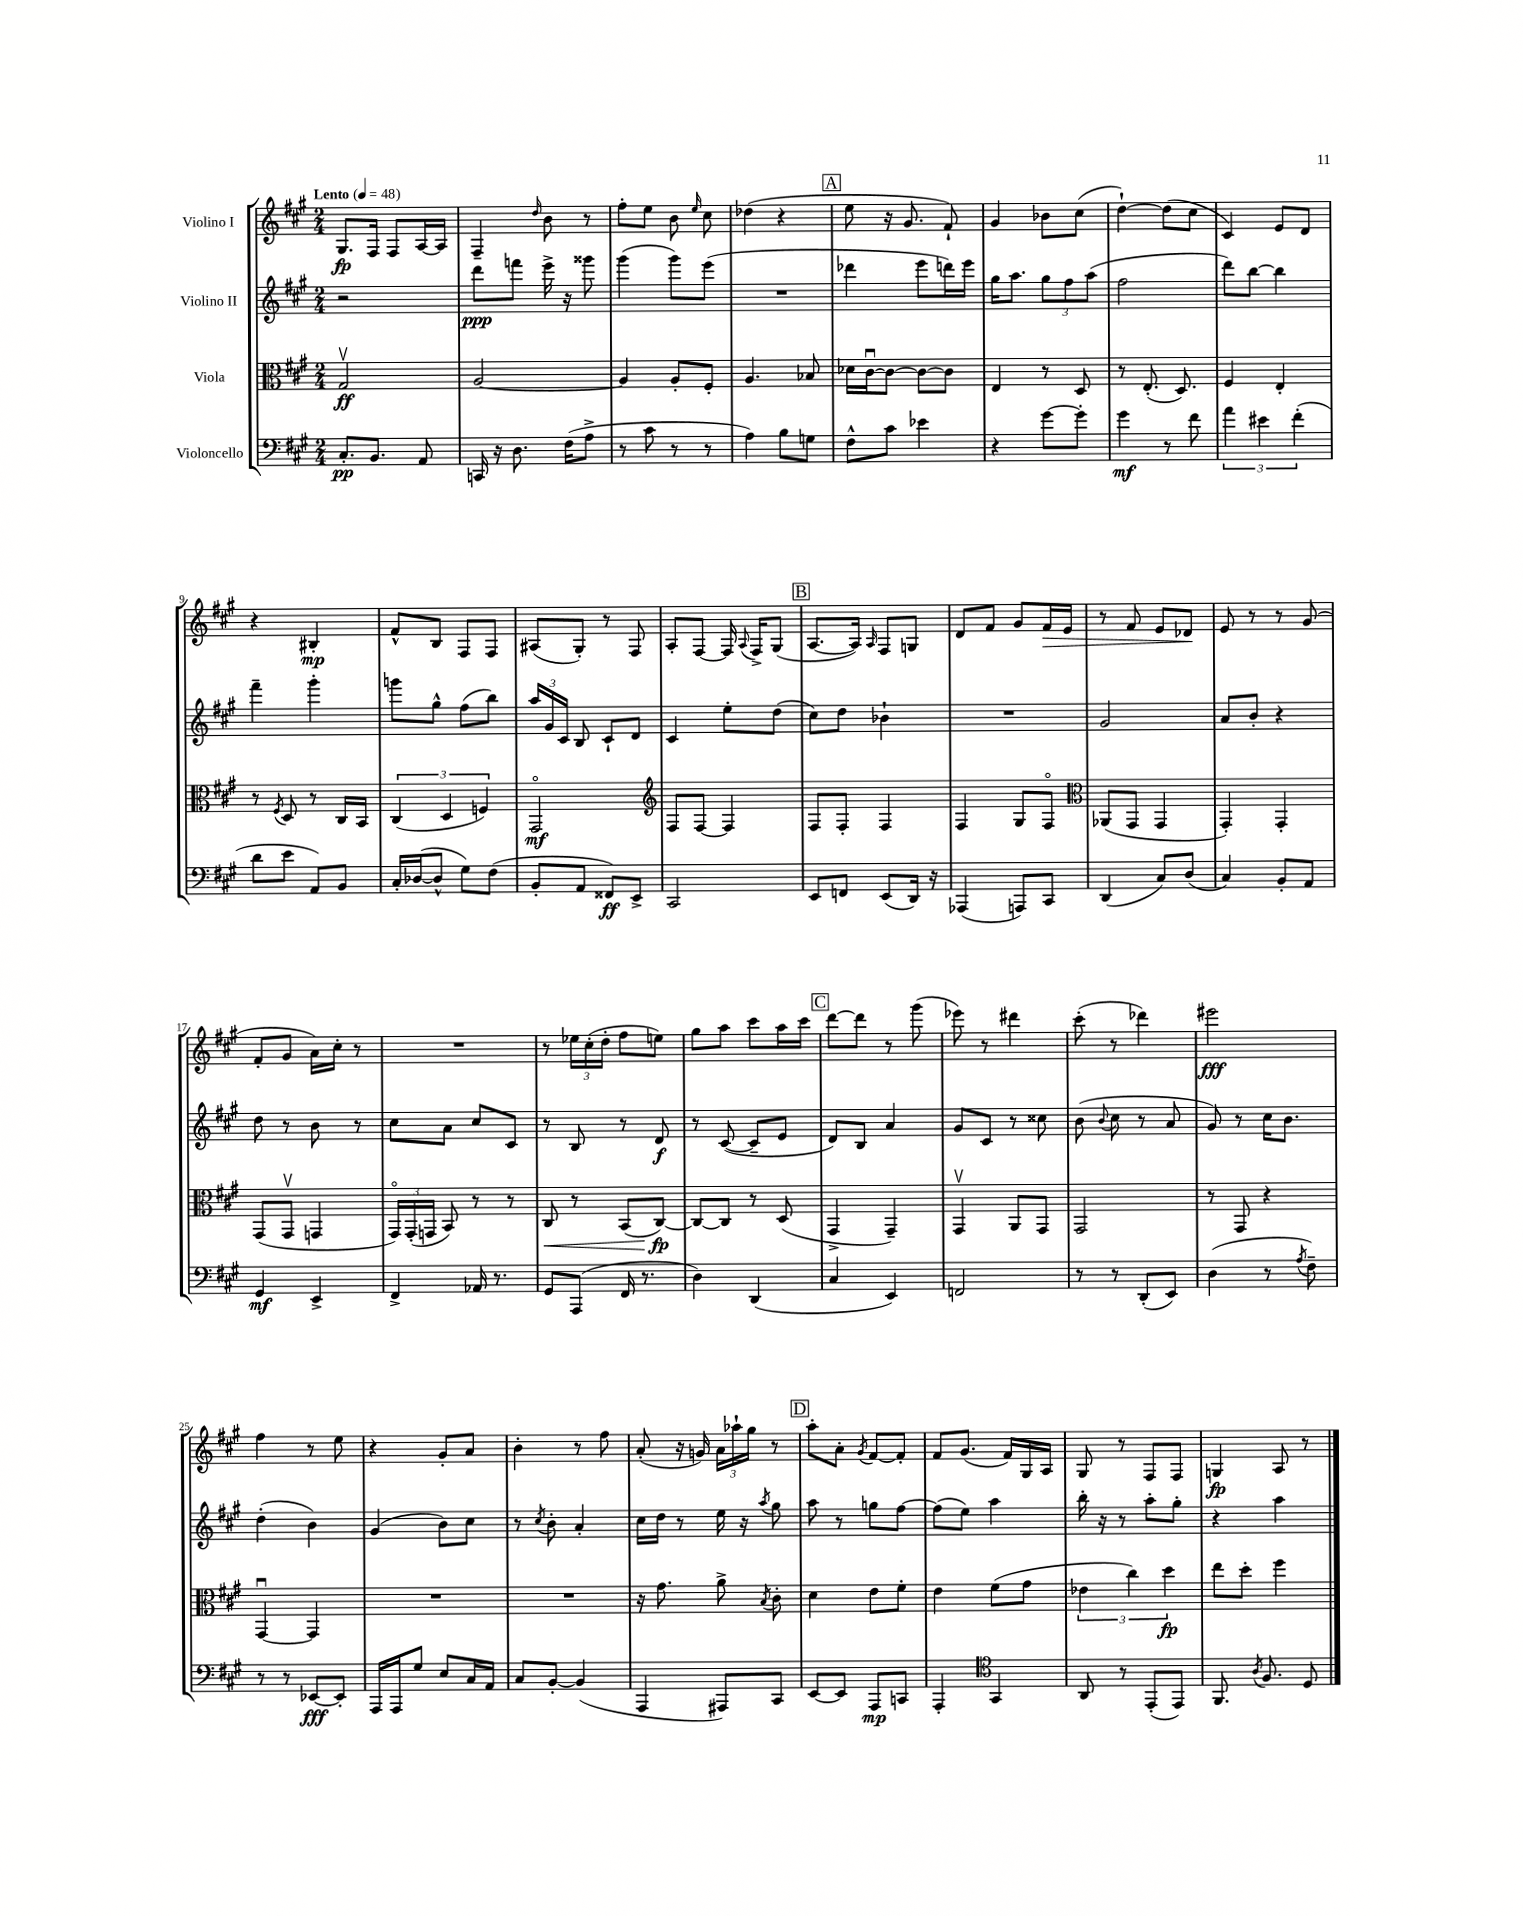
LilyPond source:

<<
\new StaffGroup <<
\new Staff = "s0" \with { instrumentName = "Violino I" } {
    \clef treble \key a \major \numericTimeSignature \time 2/4 \tempo "Lento" 4 = 48
    \autoBeamOff gis8.[\fp fis16] fis8[ a16~ a16] |
    fis4-- \grace { d''16 } b'8 r8 |
    fis''8[-. e''8] b'8 \grace { e''16 } cis''8 |
    des''4( r4 |
    \mark \markup { \box "A" } e''8 r16 gis'8. fis'8-!) |
    gis'4 bes'8[ cis''8]( |
    d''4~-!) d''8[( cis''8] |
    cis'4) e'8[ d'8] |
    r4 bis4-.\mp |
    fis'8[-^ b8] fis8[ fis8] |
    ais8[( gis8]-.) r8 fis8 |
    a8[-. fis8]~ fis16 \appoggiatura { a8 } fis16[-> gis8]( |
    \mark \markup { \box "B" } a8.[~ a16]) \grace { a16 } fis8[ g8] |
    d'8[ fis'8] gis'8[ fis'16\> e'16] |
    r8 fis'8 e'8[ des'8]\! |
    e'8 r8 r8 gis'8( |
    fis'8[-. gis'8] a'16[) cis''16]-. r8 |
    R2 |
    r8 \tuplet 3/2 { ees''16[ cis''16-.( d''16]-. } fis''8[ e''8]) |
    gis''8[ a''8] cis'''8[ a''16 cis'''16] |
    \mark \markup { \box "C" } d'''8[~ d'''8] r8 gis'''8( |
    ees'''8) r8 dis'''4 |
    cis'''8-.( r8 des'''4) |
    eis'''2\fff |
    fis''4 r8 e''8 |
    r4 gis'8[-. a'8] |
    b'4-. r8 fis''8 |
    a'8-.( r16 g'16) \tuplet 3/2 { a'16[ aes''16-! gis''16] } r8 |
    \mark \markup { \box "D" } a''8[-. a'8]-. \acciaccatura { gis'8 } fis'8[~ fis'8]-. |
    fis'8[ gis'8.]( fis'16[) gis16 a16] |
    gis8 r8 fis8[ fis8] |
    g4\fp a8 r8 \bar "|." |
}
\new Staff = "s1" \with { instrumentName = "Violino II" } {
    \clef treble \key a \major \numericTimeSignature \time 2/4
    \autoBeamOff r2 |
    d'''8[\ppp f'''8] e'''16-> r16 gisis'''8 |
    gis'''4( gis'''8[) e'''8]( |
    R2 |
    \mark \markup { \box "A" } des'''4 e'''8[ d'''16) e'''16] |
    gis''16[ a''8.] \tuplet 3/2 { gis''8[ fis''8 a''8]( } |
    fis''2 |
    d'''8[) b''8]~ b''4 |
    fis'''4-- gis'''4-. |
    g'''8[ gis''8]-^ fis''8[( b''8]) |
    \tuplet 3/2 { a''16[ gis'16 cis'16] } b8 cis'8[-! d'8] |
    cis'4 e''8[-. d''8]( |
    \mark \markup { \box "B" } cis''8[) d''8] bes'4-! |
    R2 |
    gis'2 |
    a'8[ b'8]-. r4 |
    d''8 r8 b'8 r8 |
    cis''8[ a'8] cis''8[ cis'8] |
    r8 b8 r8 d'8\f |
    r8 cis'8~( cis'8[-- e'8] |
    \mark \markup { \box "C" } d'8[) b8] a'4 |
    gis'8[ cis'8] r8 cisis''8 |
    b'8( \appoggiatura { b'8 } cis''8 r8 a'8 |
    gis'8) r8 cis''16[ b'8.] |
    d''4-.( b'4) |
    gis'4( b'8[) cis''8] |
    r8 \acciaccatura { cis''8 } b'8-. a'4-. |
    cis''16[ d''16] r8 e''16 r16 \acciaccatura { a''8 } gis''8 |
    \mark \markup { \box "D" } a''8 r8 g''8[ fis''8]~ |
    fis''8[( e''8]) a''4 |
    b''16-. r16 r8 a''8[-. gis''8]-. |
    r4 a''4 \bar "|." |
}
\new Staff = "s2" \with { instrumentName = "Viola" } {
    \clef alto \key a \major \numericTimeSignature \time 2/4
    \autoBeamOff gis2\upbow\ff |
    a2~ |
    a4 a8[-. fis8]-. |
    a4. bes8 |
    \mark \markup { \box "A" } des'16[ cis'16~\downbow cis'8]~ cis'8[~ cis'8] |
    e4 r8 d8 |
    r8 e8.-.( d8.) |
    fis4 e4-. |
    r8 \acciaccatura { fis8 } d8 r8 cis16[ b,16] |
    \tuplet 3/2 { cis4( d4 f4) } |
    gis,2\flageolet\mf |
    \clef treble fis8[ fis8]~ fis4 |
    \mark \markup { \box "B" } fis8[ fis8]-. fis4 |
    fis4 gis8[ fis8]\flageolet |
    \clef alto aes,8[( gis,8] gis,4 |
    gis,4-.) gis,4-. |
    gis,8[( gis,8]\upbow g,4 |
    \tuplet 3/2 { gis,16[\flageolet) gis,16-.( g,16] } b,8) r8 r8 |
    cis8\< r8 b,8[( cis8]~\fp\!) |
    cis8[~ cis8] r8 d8( |
    \mark \markup { \box "C" } gis,4-> gis,4--) |
    gis,4\upbow a,8[ gis,8] |
    gis,2 |
    r8 gis,8 r4 |
    gis,4~\downbow gis,4 |
    R2 |
    R2 |
    r16 gis'8. a'8-> \acciaccatura { b8 } cis'8-. |
    \mark \markup { \box "D" } d'4 e'8[ fis'8]-. |
    e'4 fis'8[( gis'8] |
    \tuplet 3/2 { ees'4 cis''4) d''4\fp } |
    e''8[ d''8]-. fis''4 \bar "|." |
}
\new Staff = "s3" \with { instrumentName = "Violoncello" } {
    \clef bass \key a \major \numericTimeSignature \time 2/4
    \autoBeamOff cis8.[-.\pp b,8.] a,8 |
    c,16 r16 d8. fis16[( a8]-> |
    r8 cis'8 r8 r8 |
    a4) b8[ g8] |
    \mark \markup { \box "A" } fis8[-^ cis'8] ees'4 |
    r4 gis'8[~ gis'8]-. |
    gis'4\mf r8 fis'8 |
    \tuplet 3/2 { a'4 eis'4 fis'4-.( } |
    d'8[ e'8] a,8[) b,8] |
    cis16[-. des16~( des8]-^ gis8[) fis8]( |
    b,8[-. a,8] fisis,8[\ff) e,8]-> |
    cis,2 |
    \mark \markup { \box "B" } e,8[ f,8] e,8[( d,16]) r16 |
    aes,,4( a,,8[) cis,8] |
    d,4( cis8[) d8]( |
    cis4) b,8[-. a,8] |
    gis,4\mf e,4-> |
    fis,4-> aes,16 r8. |
    gis,8[ a,,8]( fis,16 r8. |
    d4) d,4( |
    \mark \markup { \box "C" } cis4 e,4) |
    f,2 |
    r8 r8 d,8[-.( e,8]) |
    d4( r8 \acciaccatura { a8 } fis8--) |
    r8 r8 ees,8[~\fff ees,8]-. |
    a,,16[ a,,16 gis8] e8[ cis16 a,16] |
    cis8[ b,8]~-. b,4( |
    a,,4 ais,,8[) cis,8] |
    \mark \markup { \box "D" } e,8[~ e,8] a,,8[\mp c,8] |
    a,,4-. \clef tenor gis,4 |
    a,8 r8 e,8[-.( e,8]) |
    fis,8. \acciaccatura { a8 } fis8. d8 \bar "|." |
}
>>
>>
